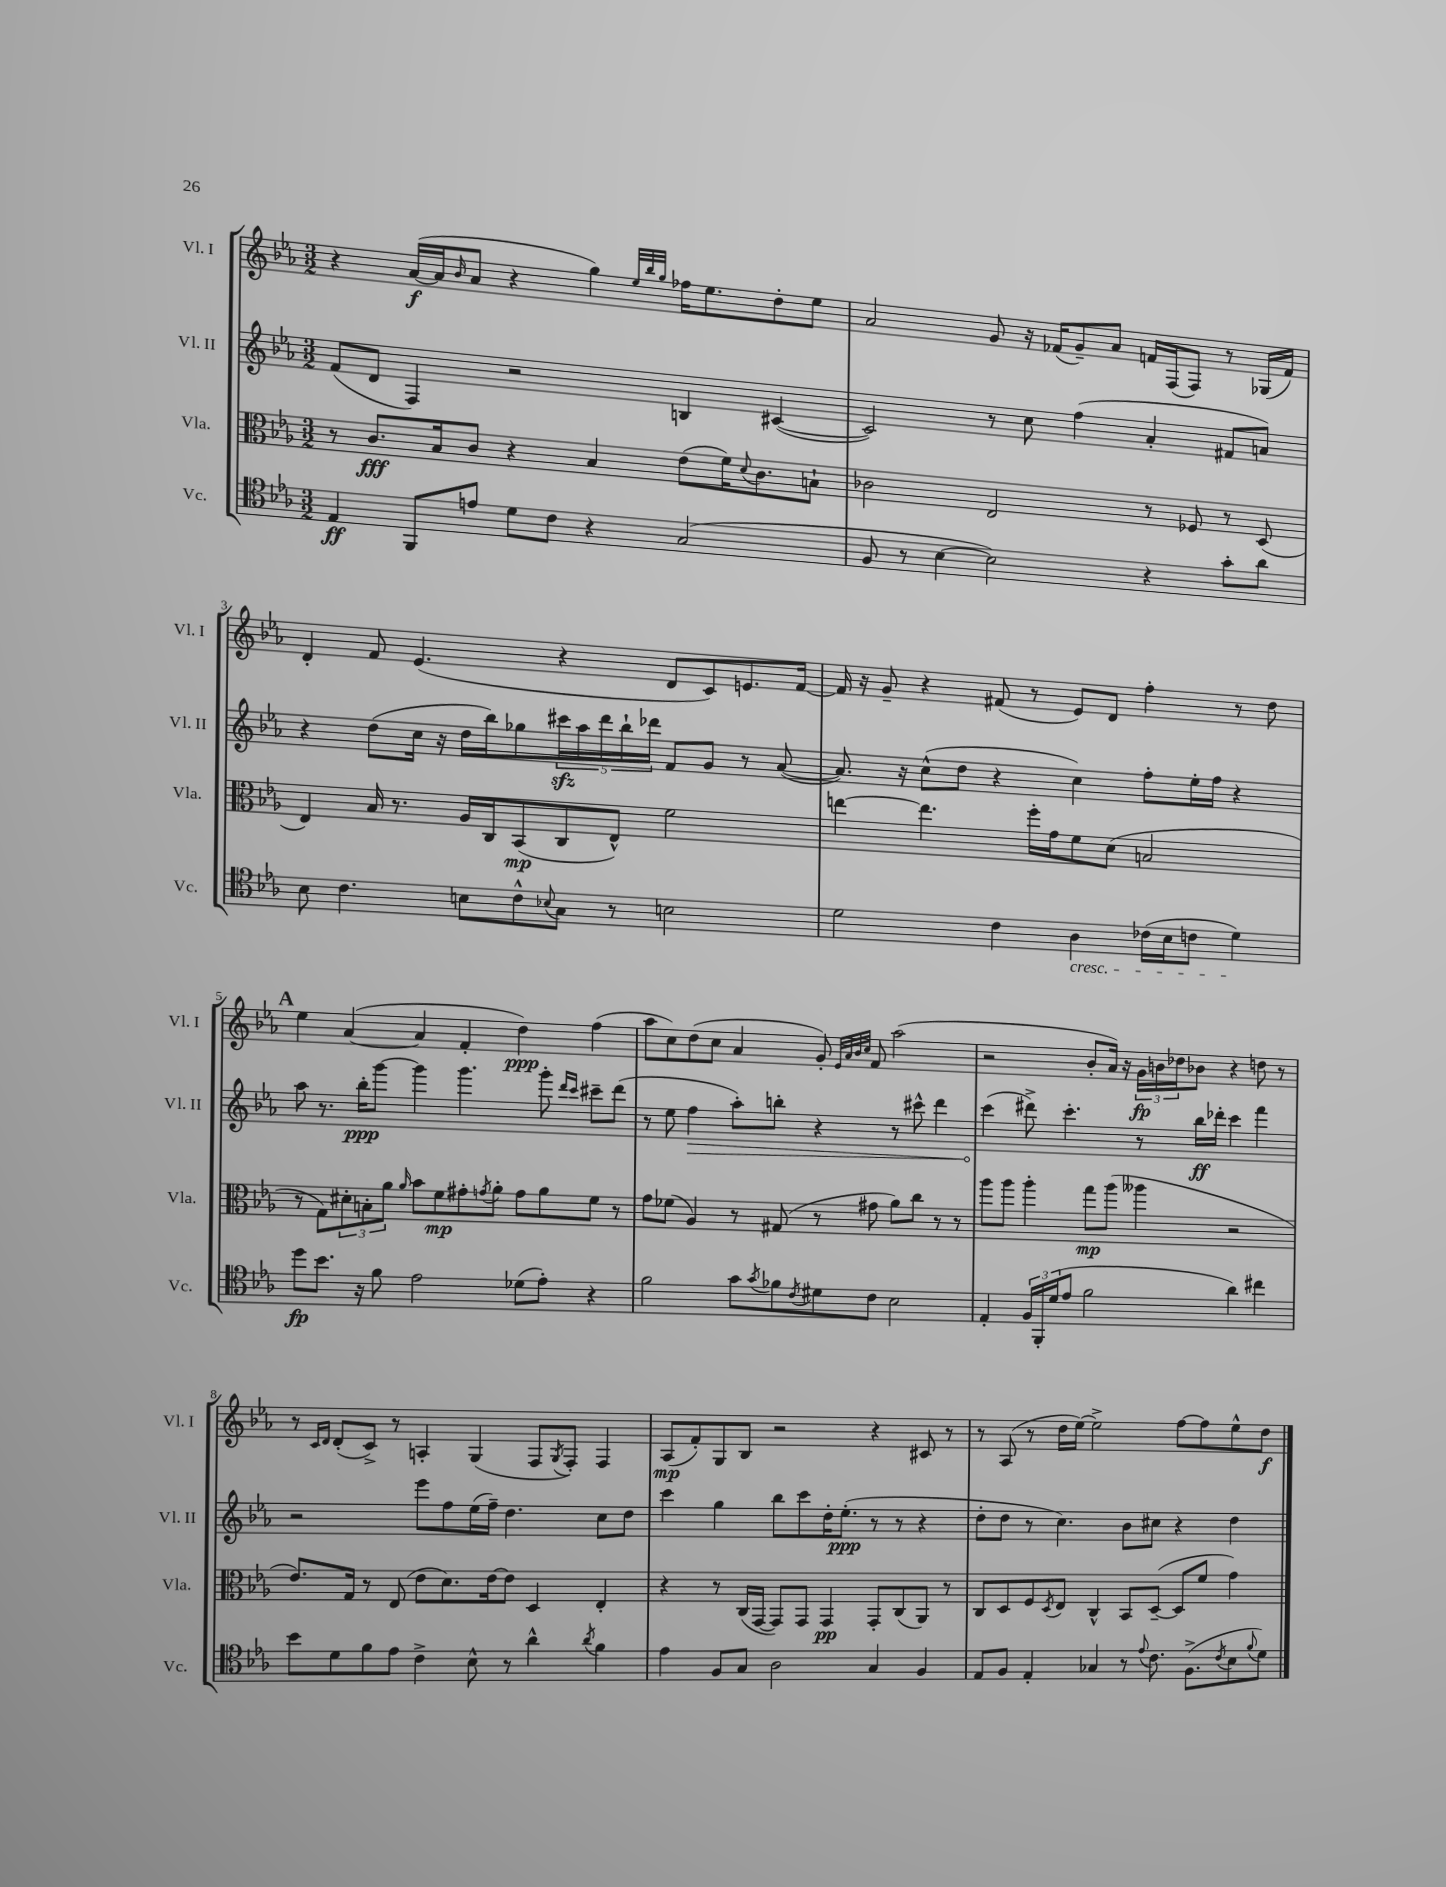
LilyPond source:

<<
\new StaffGroup <<
\new Staff = "s0" \with { instrumentName = "Vl. I" shortInstrumentName = "Vl. I" } {
    \clef treble \key ees \major \numericTimeSignature \time 3/2
    r4 aes'16~\f( aes'16 \grace { bes'16 } aes'8 r4 g''4) \grace { ees''32 bes''32 g''32 } fes''16 ees''8. d''8-. ees''8 |
    aes'2 g'8 r16 fes'16( g'8--) aes'8 f'16 f16( f8) r8 ges16( f'16) |
    d'4-. f'8 ees'4.( r4 d'8 c'8) e'8. f'16~ |
    f'16 r16 g'8-- r4 fis'8( r8 ees'8) d'8 f''4-. r8 d''8 |
    \mark \markup { \bold "A" } ees''4 aes'4~( aes'4 f'4-. d''4\ppp) f''4( |
    aes''8 c''8) d''8( c''8 aes'4 g'8-.) \grace { ees'32 aes'32 bes'32 c''32 } f'8 aes''2( |
    r2 bes'8-. aes'16) r16 \tuplet 3/2 { g'16\fp b'16 des''16 } bes'8 r4 d''8 r8 |
    r8 \grace { c'16 d'16 } d'8-.( c'8->) r8 a4-. g4( f8 \acciaccatura { g8 } f8-.) f4 |
    aes8\mp( f'8-.) g8 bes8 r2 r4 cis'8 r8 |
    r8 aes8( r8 d''16 ees''16~) ees''2-> f''8~ f''8 ees''8-^ d''8\f \bar "|." |
}
\new Staff = "s1" \with { instrumentName = "Vl. II" shortInstrumentName = "Vl. II" } {
    \clef treble \key ees \major \numericTimeSignature \time 3/2
    f'8( d'8 f4) r2 b4 cis'4~( |
    cis'2) r8 c''8 f''4( aes'4-. fis'8 a'8) |
    r4 d''8( c''16 r16 d''16 bes''16) ges''8 \tuplet 5/4 { cis'''16\sfz aes''16 d'''16 bes''16-! des'''16 } f'8 g'8 r8 aes'8~( |
    aes'8.) r16 c''8-^( d''8 r4 c''4) f''8-. ees''16-. f''16 r4 |
    \mark \markup { \bold "A" } aes''8 r8. bes''16-.\ppp g'''8~ g'''4 g'''4. g'''8-. \grace { d'''16 c'''16 } cis'''8-- d'''8( |
    r8 ees''8 \once \override Hairpin.circled-tip = ##t f''4\> aes''8-.) b''8-. r4 r8 cis'''8-^ d'''4 |
    c'''4\!( dis'''8->) c'''4.-. r8 bes''16\ff des'''16-. c'''4 f'''4 |
    r2 ees'''8 f''8 ees''16( f''16--) d''4. c''8 d''8 |
    c'''4 g''4 bes''8 c'''8 d''16-. ees''8.-.\ppp( r8 r8 r4 |
    d''8-. d''8 r8 c''4.) bes'8 cis''8 r4 d''4 \bar "|." |
}
\new Staff = "s2" \with { instrumentName = "Vla." shortInstrumentName = "Vla." } {
    \clef alto \key ees \major \numericTimeSignature \time 3/2
    r8 c'8.\fff bes16 c'8 r4 bes4 ees'8( f'16) \appoggiatura { d'8 } c'8. b8-! |
    ces'2 ees2 r8 fes8 r8 d8( |
    ees4) bes16 r8. aes16 c16 bes,8\mp( c8 ees8-^) f'2 |
    e''4~ e''4. f''16-. g'16 f'8 d'8( b2 |
    \mark \markup { \bold "A" } r8 g8) \tuplet 3/2 { dis'8-. b8-. aes'8 } \grace { aes'16 } bes'8 f'8\mp gis'8-. \acciaccatura { g'8 } aes'8-. g'8 aes'8 f'8 r8 |
    g'8 fes'8( aes4) r8 gis8( r8 gis'8 aes'8) c''8 r8 r8 |
    aes''8 aes''8 aes''4-. g''8\mp aes''8( aeses''4 r2 |
    ees'8.) g16 r8 ees8( ees'8 d'8.) ees'16~ ees'8 d4 ees4-. |
    r4 r8 c16( g,16~ g,8) g,8 g,4\pp g,8-. c8( aes,8) r8 |
    c8 d8 f8 \acciaccatura { d8 } ees8 c4-^ bes,8 d8~--( d8 f'8 g'4) \bar "|." |
}
\new Staff = "s3" \with { instrumentName = "Vc." shortInstrumentName = "Vc." } {
    \clef tenor \key ees \major \numericTimeSignature \time 3/2
    ees4\ff f,8 e'8 d'8 c'8 r4 g2( |
    f8 r8 bes4~ bes2) r4 g'8-. aes'8 |
    bes8 c'4. b8 c'8-^ \appoggiatura { bes8 } g8 r8 b2 |
    d'2 c'4 aes4\cresc ces'16( bes16 c'8 d'4\!) |
    \mark \markup { \bold "A" } d''8\fp bes'8. r16 f'8 ees'2 des'8( ees'8-.) r4 |
    f'2 g'8 \acciaccatura { g'8 } fes'8 \acciaccatura { c'8 } dis'8 c'8 bes2 |
    ees4-. \tuplet 3/2 { f16 f,16-. d'16( } ees'8 f'2 aes'4) cis''4 |
    bes'8 d'8 f'8 ees'8 c'4-> bes8-^ r8 aes'4-^ \acciaccatura { aes'8 } f'4 |
    ees'4 f8 g8 aes2 g4 f4 |
    ees8 f8 ees4-. ges4 r8 \appoggiatura { ees'8 } c'8. f8.->( \acciaccatura { c'8 } bes8 \appoggiatura { f'8 } d'8) \bar "|." |
}
>>
>>
